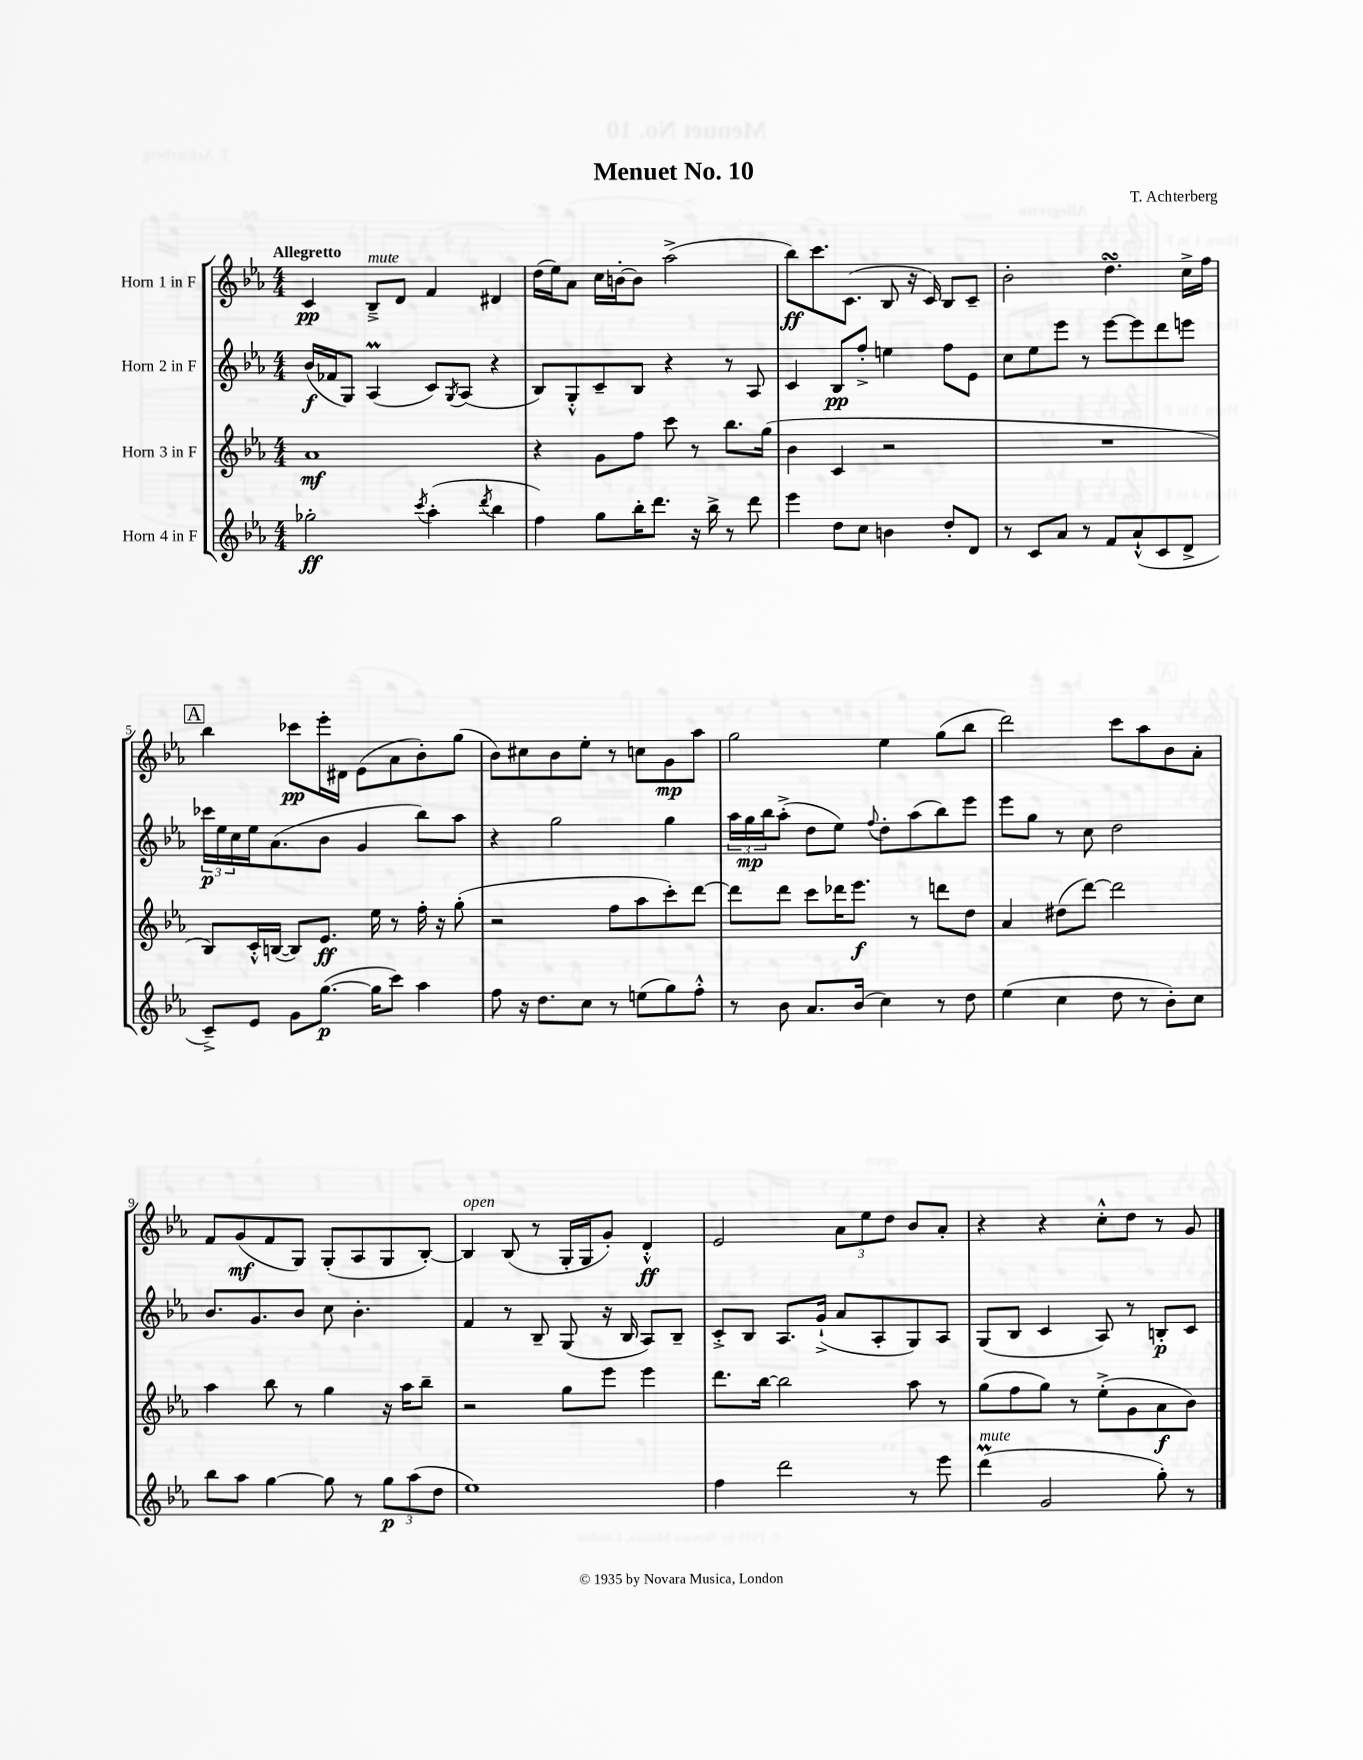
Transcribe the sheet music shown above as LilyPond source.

\header { title = "Menuet No. 10" composer = "T. Achterberg" }
<<
\new StaffGroup <<
\new Staff = "s0" \with { instrumentName = "Horn 1 in F" } {
    \clef treble \key ees \major \numericTimeSignature \time 4/4 \tempo "Allegretto"
    c'4\pp bes8--->^\markup { \italic "mute" } d'8 f'4 dis'4 |
    d''16( ees''16) aes'8 c''16 b'16~-. b'8 aes''2->( |
    bes''8\ff) c'''8. c'8.( bes8 r16 c'16) bes8 c'8-- |
    bes'2-. d''4.\turn c''16-> f''16 |
    \mark \markup { \box "A" } bes''4 ces'''8\pp ees'''16-. dis'16 ees'8( aes'8 bes'8-.) g''8( |
    bes'8) cis''8 bes'8 ees''8-. r8 c''8 g'8\mp aes''8 |
    g''2 ees''4 g''8( bes''8 |
    d'''2) c'''8 aes''8 bes'8 aes'8-. |
    f'8 g'8\mf( f'8 g8) g8-.( aes8 g8 bes8~-.) |
    bes4^\markup { \italic "open" } bes8( r8 g16-. g16 g'8-.) d'4-.-^\ff |
    ees'2 \tuplet 3/2 { aes'8 ees''8 d''8 } bes'8 aes'8-. |
    r4 r4 c''8-.-^ d''8 r8 g'8 \bar "|." |
}
\new Staff = "s1" \with { instrumentName = "Horn 2 in F" } {
    \clef treble \key ees \major \numericTimeSignature \time 4/4
    bes'16\f( fes'16 g8) aes4\prall( c'8) \acciaccatura { g8 } aes8( r4 |
    bes8) g8-.-^ c'8-- bes8 r4 r8 aes8 |
    c'4 bes8\pp f''8-.-> e''4 f''8 ees'8 |
    c''8 ees''8 ees'''8 r8 ees'''8~ ees'''8 d'''8 e'''8 |
    \mark \markup { \box "A" } \tuplet 3/2 { ces'''16\p ees''16 c''16 } ees''16 aes'8.( bes'8 g'4 bes''8) aes''8 |
    r4 g''2 g''4 |
    \tuplet 3/2 { aes''16 g''16\mp bes''16 } aes''8-.->( d''8 ees''8) \appoggiatura { f''8 } d''8-. aes''8( bes''8) ees'''8 |
    ees'''8 g''8 r8 c''8 d''2 |
    bes'8. g'8. bes'8 c''8 bes'4.-. |
    f'4 r8 bes8-- g8( r16 bes16 aes8) bes8-- |
    c'8-.-> bes8 aes8. g'16-!->( aes'8 aes8-. g8) aes8 |
    g8( bes8 c'4 aes8) r8 b8-.\p c'8 \bar "|." |
}
\new Staff = "s2" \with { instrumentName = "Horn 3 in F" } {
    \clef treble \key ees \major \numericTimeSignature \time 4/4
    aes'1\mf |
    r4 g'8 f''8 c'''8 r8 bes''8. g''16( |
    bes'4 c'4 r2 |
    R1 |
    \mark \markup { \box "A" } bes8) c'16-.-^ b16~( b8) ees'8.\ff ees''16 r8 f''16-. r16 g''8-.( |
    r2 f''8 aes''8 c'''8-.) d'''8~ |
    d'''8 d'''8 c'''8 des'''16 ees'''8.\f r8 d'''8 d''8 |
    aes'4 dis''8( d'''8~) d'''2 |
    aes''4 bes''8 r8 g''4 r16 aes''16 bes''8-- |
    r2 g''8 ees'''8 ees'''4 |
    d'''8. bes''16~ bes''2 aes''8 r8 |
    g''8( f''8 g''8) r8 ees''8-.->( g'8 aes'8\f bes'8) \bar "|." |
}
\new Staff = "s3" \with { instrumentName = "Horn 4 in F" } {
    \clef treble \key ees \major \numericTimeSignature \time 4/4
    ges''2-.\ff \acciaccatura { c'''8 } aes''4-.( \acciaccatura { d'''8 } bes''4 |
    f''4) g''8 bes''16-. d'''8. r16 bes''16-> r8 d'''8 |
    ees'''4 d''8 c''8 b'4 d''8-. d'8 |
    r8 c'8 aes'8 r8 f'8 aes'8-!-^( c'8 d'8-> |
    \mark \markup { \box "A" } c'8--->) ees'8 g'8 g''8.~\p( g''16 c'''8) aes''4 |
    f''8 r16 d''8. c''8 r8 e''8( g''8) f''8-.-^ |
    r8 bes'8 aes'8. bes'16( c''4) r8 d''8 |
    ees''4( c''4 d''8 r8 bes'8-.) c''8 |
    bes''8 aes''8 g''4~ g''8 r8 \tuplet 3/2 { g''8\p aes''8( d''8 } |
    ees''1) |
    f''4 d'''2 r8 ees'''8 |
    d'''4\prall^\markup { \italic "mute" }( g'2 g''8-.) r8 \bar "|." |
}
>>
>>
